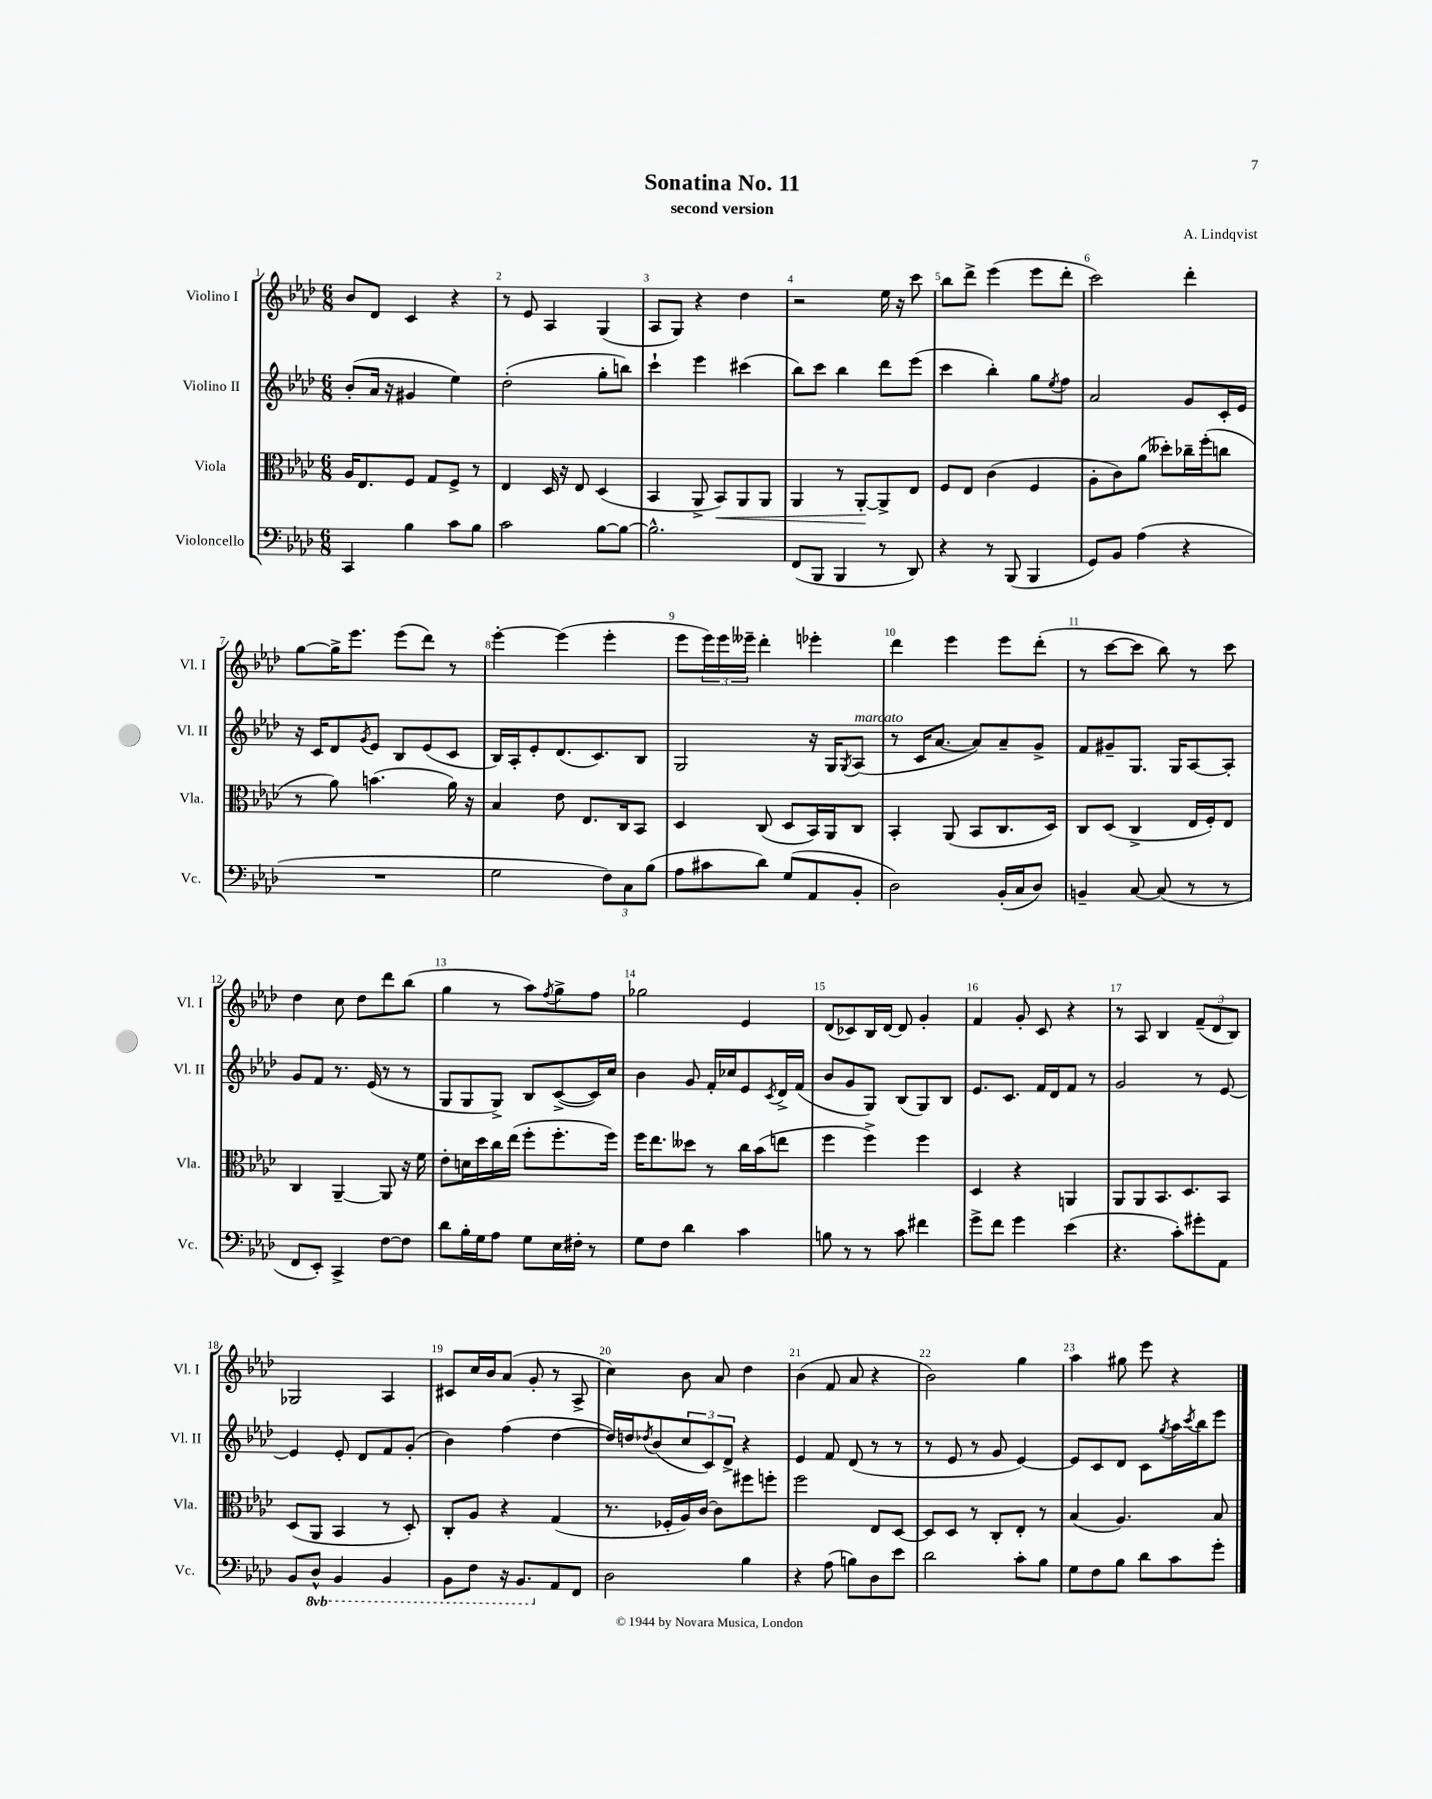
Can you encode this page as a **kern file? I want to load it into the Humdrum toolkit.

**kern	**kern	**dynam	**kern	**kern
*part4	*part3	*part3	*part2	*part1
*staff4	*staff3	*staff3	*staff2	*staff1
*I"Violoncello	*I"Viola	*	*I"Violino II	*I"Violino I
*I'Vc.	*I'Vla.	*	*I'Vl. II	*I'Vl. I
*clefF4	*clefC3	*	*clefG2	*clefG2
*k[b-e-a-d-]	*k[b-e-a-d-]	*	*k[b-e-a-d-]	*k[b-e-a-d-]
*M6/8	*M6/8	*	*M6/8	*M6/8
=1	=1	=1	=1	=1
4CC/	16A-/KL	.	(8b-'/L	8b-/L
.	8.E-/	.	.	.
.	.	.	16a-/Jk	8d-/J
.	.	.	16r	.
4B-\	8F/J	.	4g#X/	4c/
.	8G/L	.	.	.
8c\L	8F^/J	.	4ee-\)	4r
8B-\J	8r	.	.	.
=2	=2	=2	=2	=2
2c\	4E-/	.	(2dd-'\	8r
.	.	.	.	8e-/
.	16D-/	.	.	4A-/
.	16r	.	.	.
.	8E-/	.	.	.
[8B-\L	(4D-/	.	8gg'\L	(4G/
8B-\J_	.	.	8bbn\J)	.
=3	=3	=3	=3	=3
2.B-^^\]	4BB-/	.	4ccc`\	8A-/L
.	.	.	.	8G/J)
.	8AA-^/	.	4eee-\	4r
!	!	!LO:HP:b	!	!
.	8BB-/L)	<	.	.
.	8AA-/	.	(4ccc#X\	4dd-\
.	8AA-/J	.	.	.
=4	=4	=4	=4	=4
(8FF/L	4AA-/	.	8bb-\L)	2r
8BBB-/J	.	.	8ccc\J	.
4BBB-/	8r	.	4bb-\	.
.	[8AA-'/L	.	.	.
8r	8AA-^/]	[	8ddd-\L	16ee-\
.	.	.	.	16r
8DD-/)	8E-/J	.	(8eee-\J	8ccc\
=5	=5	=5	=5	=5
4r	8F/L	.	4ccc\	8bb-\L
.	8E-/J	.	.	8ddd-^\J
8r	(4c\	.	4bb-'\)	(4eee-\
(8BBB-/	.	.	.	.
4BBB-/	4F/	.	8gg\L	8eee-\L
.	.	.	8qee-/	.
.	.	.	8ff\J	8ddd-'\J
=6	=6	=6	=6	=6
8GG/L)	8A-'\L	.	2a-/	2ccc\)
8BB-/J	8c\)	.	.	.
(4A-\	(8a-\J	.	.	.
.	8dd--X'\L)	.	.	.
4r	16cc-X~\L	.	8g/L	4ddd-'\
.	(16ff'\J	.	.	.
.	8ccn\J	.	16c'/L	.
.	.	.	16e-/JJ	.
!!LO:LB:g=z
=7	=7	=7	=7	=7
2.r	8r	.	16r	[8gg\L
.	.	.	16c/KL	.
.	8a-\)	.	8d-/	16gg^\K]
.	.	.	.	8.eee-\J
.	.	.	8qg/	.
.	(4.bn\	.	8e-/J	.
.	.	.	8B-/L	(8eee-\L
.	.	.	(8e-/	8ddd-\J)
.	16a-\)	.	8c/J	8r
.	16r	.	.	.
=8	=8	=8	=8	=8
2G\	4B-/	.	16B-/LL)	[4eee-'\
.	.	.	16A-'/J	.
.	.	.	8e-'/	.
.	8e-\	.	(8.d-/	(4eee-\]
.	8.E-/L	.	.	.
.	.	.	8.c/)	.
12F\L)	.	.	.	4eee-'\
.	16C/k	.	.	.
12C\	.	.	.	.
.	8BB-/J	.	8B-/J	.
(12B-\J	.	.	.	.
=9	=9	=9	=9	=9
8A-\L	4D-/	.	2G/	8eee-\L
8c#X\	.	.	.	24eee-\L)
.	.	.	.	24eee-\
.	.	.	.	24eee--X~\JJ
8d-\J)	(8C/	.	.	4ddd-'\
(8G/L	8D-/L	.	.	.
8AA-/	16BB-/L)	.	16r	4eee-X'\
.	16AA-/J	.	16G/KL	.
.	.	.	8qG/	.
!	!	!	!LO:TX:a:i:t=marcato	!
8BB-'/J	8C/J	.	(8A-/J	.
=10	=10	=10	=10	=10
2D-\)	4BB-'/	.	8r	4ddd-\
.	.	.	16c/KL	.
.	.	.	[8.a-/J	.
.	(8AA-/	.	.	4eee-\
.	8BB-/L	.	8a-/L])	.
(16BB-'/LL	8.C/	.	8a-~/	8eee-\L
16C/J	.	.	.	.
8D-/J)	.	.	8g^/J	(8ddd-'\J
.	16D-/Jk)	.	.	.
=11	=11	=11	=11	=11
4BBn~/	8C/L	.	8f/L	8r
.	(8D-/J	.	8g#X~/	[8ccc\L
[8C/	4C^/	.	8.G/J	8ccc\J]
(8C/]	.	.	.	8bb-\)
.	.	.	16G/KL	.
8r	16E-/LL	.	[8A-/	8r
.	16F'/J)	.	.	.
8r	8E-/J	.	8A-'/J]	8ccc\
!!LO:LB:g=z
=12	=12	=12	=12	=12
8FF/L	4C/	.	8g/L	4dd-\
8EE-'/J)	.	.	8f/J	.
4CC^/	[4AA-~/	.	8.r	8cc\
.	.	.	.	8dd-\L
.	.	.	(16e-/	.
[8F\L	8AA-/]	.	8r	8ddd-\
8F\J]	16r	.	8r	(8bb-\J
.	16f\	.	.	.
=13	=13	=13	=13	=13
8d-\L	8e-'\L	.	8G/L	4gg\
16B-'\L	16dn\L	.	8G/	.
16G\J	16dd-\	.	.	.
8A-\J	16cc\	.	8G^/J)	8r
.	(16ee-\JJ	.	.	.
8G\L	8ff'\L	.	8B-/L	8aa-\L)
.	.	.	.	8qff/
16E-\L	8.ff'\	.	([8c^/	8gg^\
16F#X'\JJ	.	.	.	.
8r	.	.	16c/L])	8ff\J
.	16ff\Jk)	.	16cc/JJ	.
=14	=14	=14	=14	=14
8G\L	16ff\KL	.	4b-\	2gg-X\
.	8.ee-\	.	.	.
8F\J	.	.	.	.
4d-\	8dd--X\J	.	8g/	.
.	8r	.	16f'/LL	.
.	.	.	16cc-X/J	.
4c\	16cc\LL	.	8e-/	4e-/
.	(16b-\J	.	.	.
.	.	.	8qc/	.
.	8een\J	.	16d-^/L	.
.	.	.	(16f/JJ	.
=15	=15	=15	=15	=15
8Bn\	4ff\	.	8b-/L	(8d-/L
8r	.	.	8g/	8c-X/)
8r	4ff^\)	.	8G/J)	16B-/L
.	.	.	.	[16d-/JJ
8c\	.	.	(8B-/L	8d-/]
4f#X\	4ff\	.	8G/)	4g'/
.	.	.	8B-/J	.
=16	=16	=16	=16	=16
8g^\L	4D-/	.	8.e-/L	4f/
8f\J	.	.	.	.
.	.	.	8.c/J	.
4g\	4r	.	.	8g'/
.	.	.	16f/LL	8c/
.	.	.	16d-/J	.
(4e-\	4AAn/	.	8f/J	4r
.	.	.	8r	.
=17	=17	=17	=17	=17
4.r	8AA-/L	.	2g/	8r
.	8AA-/	.	.	8A-/
.	8.BB-/	.	.	4B-/
8c'\L)	.	.	.	.
.	8.D-/	.	.	.
8g#X'\	.	.	8r	(12f~/L
.	.	.	.	12d-/
8AA-\J	8BB-/J	.	[8e-/	.
.	.	.	.	12B-/J)
!!LO:LB:g=z
=18	=18	=18	=18	=18
8BB-/L	(8D-/L	.	4e-/]	2G-X/
*8ba	*	*	*	*
8DD-^^/J	8AA-/J	.	.	.
4BBB-/	4BB-/	.	8e-'/	.
.	.	.	8d-/L	.
4BBB-/	8r	.	8f/	4A-/
.	8D-'/)	.	(8g'/J	.
=19	=19	=19	=19	=19
8BBB-\L	8C'/L	.	4b-\)	8c#X/L
8FF\J	8A-/J	.	.	16cc/L
.	.	.	.	16b-/J
16r	4r	.	(4ff\	(8a-/J
8.BBB-/L	.	.	.	.
.	.	.	.	8g'/
*X8ba	*	*	*	*
8AA-/	(4G/	.	[4dd-\	8r
8FF/J	.	.	.	8A-^/
=20	=20	=20	=20	=20
2D-\	8.r	.	16dd-/LL])	4cc\)
.	.	.	16ddn/J	.
.	.	.	8qdd-X/	.
.	.	.	(8b-/	.
.	16F-X'/LL	.	.	.
.	16A-/)	.	12cc/	8b-\
.	[16c/JJ	.	.	.
.	.	.	12c/)	.
.	8c\L]	.	.	8a-/
.	.	.	12d-^/J	.
4B-\	8ff#X\	.	4r	4dd-\
.	8ffn'\J	.	.	.
=21	=21	=21	=21	=21
4r	2ff\	.	4e-/	(4b-\
(8A-\	.	.	8f/	8f/
8Bn\L)	.	.	(8d-/	8a-/
8D-\	8E-/L	.	8r	4r
8e-\J	[8D-/J	.	8r	.
=22	=22	=22	=22	=22
2d-\	8D-/L]	.	8r	2b-\)
.	8D-/J	.	8e-/	.
.	8r	.	8r	.
.	8C'/L	.	8g/	.
8c'\L	8E-'/J	.	[4e-/)	4gg\
8B-\J	8r	.	.	.
=23	=23	=23	=23	=23
8G\L	(4B-/	.	8e-/L]	4aa-\
8F\	.	.	8c/	.
8B-\J	4.A-/)	.	8d-/J	8gg#X\
8d-\L	.	.	8c\L	8eee-\
.	.	.	8qgg/	.
8c\	.	.	16aa-\L	4r
.	.	.	8qccc/	.
.	.	.	16bb-\J	.
8g'\J	8B-/	.	8eee-\J	.
==	==	==	==	==
*-	*-	*-	*-	*-
